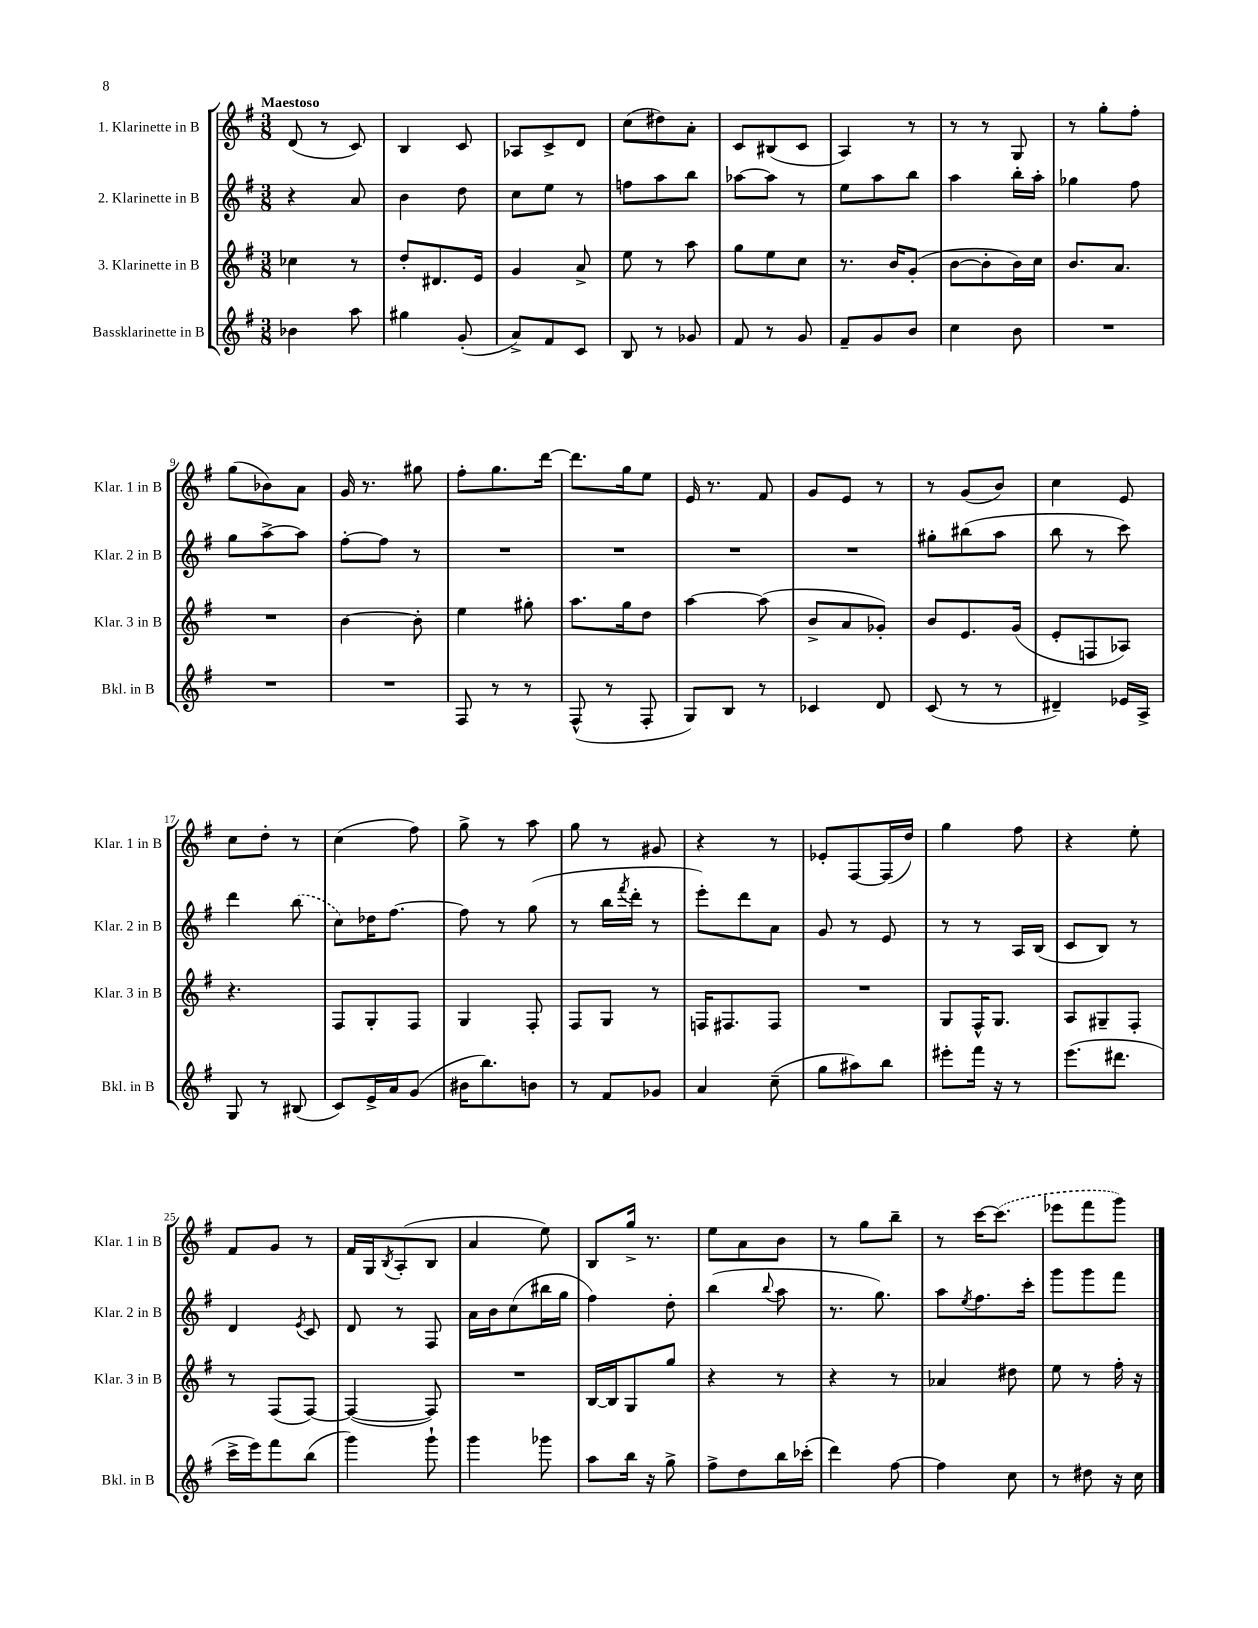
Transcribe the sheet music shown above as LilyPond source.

<<
\new StaffGroup <<
\new Staff = "s0" \with { instrumentName = "1. Klarinette in B" shortInstrumentName = "Klar. 1 in B" } {
    \clef treble \key g \major \numericTimeSignature \time 3/8 \tempo "Maestoso"
    d'8( r8 c'8) |
    b4 c'8 |
    aes8 c'8-> d'8 |
    c''8( dis''8) a'8-. |
    c'8 bis8( c'8 |
    a4) r8 |
    r8 r8 g8 |
    r8 g''8-. fis''8-. |
    g''8( bes'8) a'8 |
    g'16 r8. gis''8 |
    fis''8-. g''8. d'''16~ |
    d'''8. g''16 e''8 |
    e'16 r8. fis'8 |
    g'8 e'8 r8 |
    r8 g'8( b'8) |
    c''4 e'8 |
    c''8 d''8-. r8 |
    c''4( fis''8) |
    g''8-> r8 a''8 |
    g''8 r8 gis'8 |
    r4 r8 |
    ees'8-. fis8~ fis16( d''16) |
    g''4 fis''8 |
    r4 e''8-. |
    fis'8 g'8 r8 |
    fis'16 g16 \acciaccatura { b8 } a8-.( b8 |
    a'4 e''8) |
    b8 g''16-> r8. |
    e''8 a'8 b'8 |
    r8 g''8 b''8-- |
    r8 c'''16~ \once \slurDashed c'''8.( |
    ees'''8 fis'''8 g'''8) \bar "|." |
}
\new Staff = "s1" \with { instrumentName = "2. Klarinette in B" shortInstrumentName = "Klar. 2 in B" } {
    \clef treble \key g \major \numericTimeSignature \time 3/8
    r4 a'8 |
    b'4 d''8 |
    c''8 e''8 r8 |
    f''8 a''8 b''8 |
    aes''8~ aes''8 r8 |
    e''8 a''8 b''8 |
    a''4 b''16-. a''16-. |
    ges''4 fis''8 |
    g''8 a''8~-> a''8 |
    fis''8~-. fis''8 r8 |
    R4. |
    R4. |
    R4. |
    R4. |
    gis''8-. bis''8( a''8 |
    b''8 r8 c'''8) |
    d'''4 \once \slurDashed b''8( |
    c''8) des''16 fis''8.~ |
    fis''8 r8 g''8( |
    r8 b''16 \acciaccatura { fis'''8 } d'''16-. r8 |
    e'''8-.) d'''8 a'8 |
    g'8 r8 e'8 |
    r8 r8 a16 b16( |
    c'8 b8) r8 |
    d'4 \acciaccatura { e'8 } c'8 |
    d'8 r8 fis8 |
    a'16 b'16 c''8( bis''16 g''16 |
    fis''4) d''8-. |
    b''4( \appoggiatura { b''8 } a''8 |
    r8. g''8.) |
    a''8 \acciaccatura { e''8 } fis''8. c'''16-. |
    g'''8 g'''8 fis'''8 \bar "|." |
}
\new Staff = "s2" \with { instrumentName = "3. Klarinette in B" shortInstrumentName = "Klar. 3 in B" } {
    \clef treble \key g \major \numericTimeSignature \time 3/8
    ces''4 r8 |
    d''8-. dis'8. e'16 |
    g'4 a'8-> |
    e''8 r8 a''8 |
    g''8 e''8 c''8 |
    r8. b'16 g'8-.( |
    b'8~ b'8-. b'16) c''16 |
    b'8. a'8. |
    R4. |
    b'4~ b'8-. |
    e''4 gis''8-. |
    a''8. g''16 d''8 |
    a''4~ a''8( |
    b'8-> a'8 ges'8-.) |
    b'8 e'8. g'16( |
    e'8-. f8 aes8) |
    r4. |
    fis8 g8-. fis8 |
    g4 fis8-. |
    fis8 g8 r8 |
    f16 fis8. fis8 |
    R4. |
    g8 fis16-^ g8. |
    a8 gis8-- fis8-. |
    r8 fis8( fis8~) |
    fis4~( fis8) |
    R4. |
    b16~ b16 g8 g''8 |
    r4 r8 |
    r4 r8 |
    aes'4 dis''8 |
    e''8 r8 fis''16-. r16 \bar "|." |
}
\new Staff = "s3" \with { instrumentName = "Bassklarinette in B" shortInstrumentName = "Bkl. in B" } {
    \clef treble \key g \major \numericTimeSignature \time 3/8
    bes'4 a''8 |
    gis''4 g'8-.( |
    a'8->) fis'8 c'8 |
    b8 r8 ges'8 |
    fis'8 r8 g'8 |
    fis'8-- g'8 b'8 |
    c''4 b'8 |
    R4. |
    R4. |
    R4. |
    fis8 r8 r8 |
    fis8-^( r8 fis8-. |
    g8) b8 r8 |
    ces'4 d'8 |
    c'8( r8 r8 |
    dis'4--) ees'16 a16-> |
    g8 r8 bis8( |
    c'8) e'16-> a'16 g'8( |
    bis'16 b''8.) b'8 |
    r8 fis'8 ges'8 |
    a'4 c''8--( |
    g''8 ais''8) b''8 |
    eis'''8-. fis'''16 r16 r8 |
    e'''8.( dis'''8. |
    c'''16-> e'''16) fis'''8 b''8( |
    g'''4) g'''8-! |
    g'''4 ges'''8 |
    a''8 b''16 r16 g''8-> |
    fis''8-> d''8 b''16 ces'''16-.( |
    d'''4) fis''8~ |
    fis''4 c''8 |
    r8 dis''8 r16 c''16 \bar "|." |
}
>>
>>
